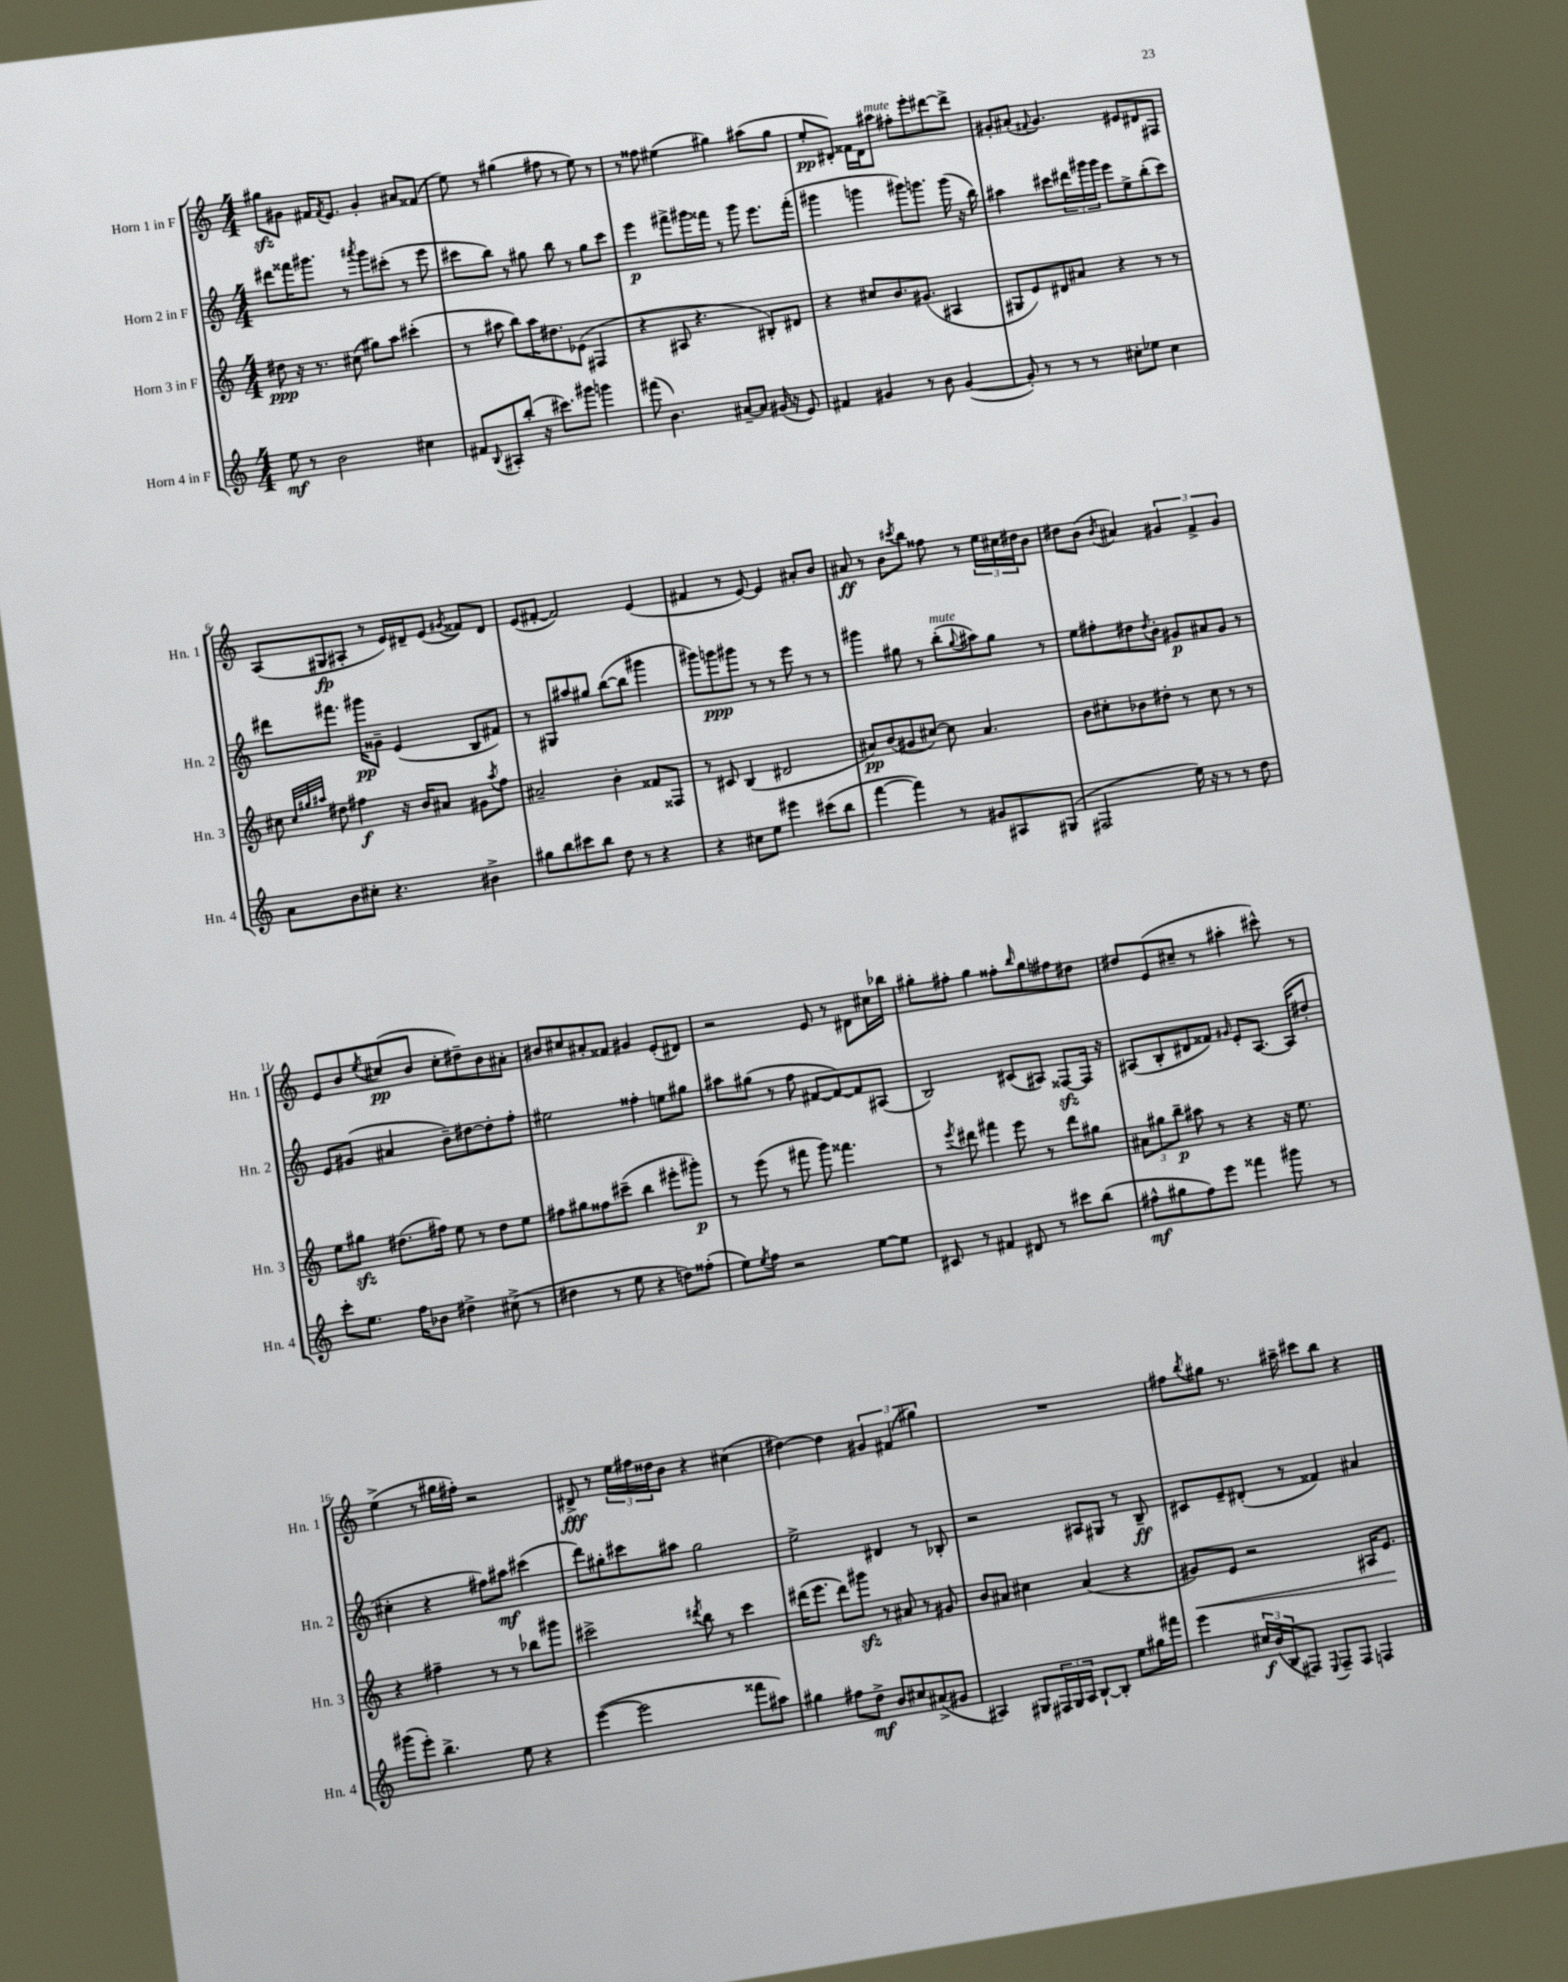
<<
\new StaffGroup <<
\new Staff = "s0" \with { instrumentName = "Horn 1 in F" shortInstrumentName = "Hn. 1" } {
    \clef treble \key c \major \numericTimeSignature \time 4/4
    gis''8\sfz gis'8 fis'16 \acciaccatura { fis'8 } e'8. gis'4-. ais'8 fisis'8( |
    e''8) r8 gis''4( fis''8 r8 e''8) r8 |
    r8 fisis''8 eis''4( gis''4) ais''8( gis''8 |
    e''8-.\pp dis'8-.) fisis'16 dis'16 ais''8^\markup { \italic "mute" } fis''8-. e'''8-. dis'''8~ dis'''8-> |
    gis'8-. ais'8-.( \appoggiatura { fis'8 } gis'4.) eis'8 dis'8 fis8 |
    a8( gis8\fp ais8-. r8 e'16) dis'16-- e'8( \acciaccatura { gis'8 } fisis'8) dis'8 |
    e'8( fis'8~-. fis'2) e'4( |
    fis'4 r8 e'8~) e'4 ais'8-. b'8 |
    ais'8\ff r8 b'8 \acciaccatura { cis'''8 } b''8 fisis''8 r8 \tuplet 3/2 { e''16 cis''16 dis''16 } b'8 |
    dis''8 b'8( \acciaccatura { b'8 } ais'4) \tuplet 3/2 { gis'4 f'4-> gis'4 } |
    e'8 b'8 \acciaccatura { e''8 } cis''8\pp( b'8 cis''8-. dis''8--) b'8 ais'8-. |
    bis'8 cis''8 ais'8-. fisis'8 gis'4 e'8-.( dis'8) |
    r2 e'8 r8 dis'8 cis''16 bes''16 |
    gis''8-. fis''8-. gis''4 fisis''8-. \grace { b''16 } gis''8 fis''8 dis''8 |
    dis''8 e'8( cis''8-- r8 ais''4-. cis'''8-^) r8 |
    e''4->( r8 gis''16 fis''16-.) r2 |
    dis'8->\fff r8 \tuplet 3/2 { e''16 fis''16 disis''16 } b'8 r4 cis''4( |
    dis''4~) dis''4 \tuplet 3/2 { gis'4 fis'4( gis''4) } |
    R1 |
    fis''8 \acciaccatura { b''8 } gis''8 r8. ais''16-- cis'''8 b''8 r4 \bar "|." |
}
\new Staff = "s1" \with { instrumentName = "Horn 2 in F" shortInstrumentName = "Hn. 2" } {
    \clef treble \key c \major \numericTimeSignature \time 4/4
    dis'''8 fisis'''16 gis'''8. r8 \acciaccatura { ais'''8 } gis'''8 cis'''8-.( r8 e'''8 |
    cis'''8 b''8) r8 gis''8 b''8 r8 gis''8 cis'''8 |
    e'''4\p fis'''8-> gis'''16 fisis'''16 r8 gis'''8 e'''8. fisis'''16-.( |
    gis'''4 g'''4 gis'''8) g'''8. g'''16( r16 b''16) |
    ais''4 cis'''8 \tuplet 3/2 { dis'''16 gis'''16 gis'''16 } e'''8 e''8-> b''8-.( cis'''8) |
    dis'''8 fis'''8. gis'''16\pp gisis'8-- e'4( b8 fis'8) |
    r8 gis8 ais''8 gis''8 b''8~( b''8 gis'''4 |
    gis'''8) g'''8\ppp gis'''8 r8 r8 e'''8 r8 r8 |
    gis'''4 gis''8 r8 b''8-.^\markup { \italic "mute" }( \appoggiatura { gis''8 } ais''8) gis''8 r8 |
    e''8 fis''8-. dis''8 \acciaccatura { dis''8 } b'8-. gis'8\p ais'8 gis'8 r8 |
    e'8 gis'8( ais'4 b'8--) dis''8~ dis''8-. f''8-. |
    eis''2 fisis''4-. e''8 gis''8 |
    ais''8 gis''8( r8 f''8 fis'8~ fis'8~) fis'8 ais8( |
    b2) cis'8( ais8) fisis8~\sfz fisis16 r16 |
    ais8( b8-. dis'8 fisis'8) \grace { gis'16 } e'8-. ais8.~ ais16( dis''8-. |
    cis''4-. r4 fis''8) ais''8\mf cis'''4( |
    d'''8) gis''8-. cis'''8 ais''8 gis''2 |
    e''2-> dis'4 r8 bes8-. |
    r2 ais8 gis8 r8 b8--\ff |
    cis'8 e'8-- dis'8-.( r8 fisis'4) ais'4 \bar "|." |
}
\new Staff = "s2" \with { instrumentName = "Horn 3 in F" shortInstrumentName = "Hn. 3" } {
    \clef treble \key c \major \numericTimeSignature \time 4/4
    dis''8\ppp r16 r8. cis''8( gis''8) a''8 cis'''4-.( |
    r8 ais''8 b''8) ais''16 dis''8. ees'8( fis4 |
    r4 ais8 r4. bis8-.) dis'8 |
    r4 cis''8 b'8. gis'8.( ais4 |
    gis8 e'8) dis'8 ais'8 r4 r8 r8 |
    cis''8 \grace { cis''32 gis''32 ais''32 } dis''8 fis''4\f r16 b'16 ais'8 gis'8 \acciaccatura { ais''8 } fis''8 |
    ais'2-- b'4-. fisis'8 fisis8 |
    r8 cis'8 b4( dis'2 |
    ais'8\pp) b'8( gis'8 cis''8~) cis''8 ais'4. |
    b'8 cis''8-. bes'8 dis''8-. r8 cis''8 r8 r8 |
    e''8 gis''8\sfz dis''8.( fis''16) e''8 r8 dis''8 e''8 |
    fis''8 gis''8 fisis''8 cis'''8--( b''4 eis'''8-. gis'''8-.\p) |
    r8 e'''8( r8 fis'''8 g'''8) fisis'''4. |
    r8 \acciaccatura { e'''8 } dis'''8 fis'''4 e'''8 r8 dis'''8 gis''8 |
    \tuplet 3/2 { ais'8 gis''8 b''8--\p } ais''8 r8 r4 r16 e''8. |
    r4 fis''4-- r8 r8 bes''8 gis'''8 |
    cis'''2-> \acciaccatura { dis'''8 } b''8 r8 cis'''4 |
    dis'''16( e'''8. dis'''8) gis'''8\sfz r8 ais'8 r8 gis'8 |
    b'8 ais'8 cis''4 ais'4( r4 |
    gis'8\<) e'8 r2 ais16 e'8.\! \bar "|." |
}
\new Staff = "s3" \with { instrumentName = "Horn 4 in F" shortInstrumentName = "Hn. 4" } {
    \clef treble \key c \major \numericTimeSignature \time 4/4
    e''8\mf r8 b'2 cis''4 |
    fis'8 \appoggiatura { b8 } ais8-. b''8-.( r16 cis'''8.) gis'''8 g'''4 |
    fis'''8( b'4.) ais'8~-- ais'8 gis'16( r16 e'8) |
    fis'4 gis'4 r8 b'8 gis'4~( |
    gis'8-.) r8 r8 r8 cis''8-. ees''8 cis''4 |
    a'8 b'8 cis''8-. r4. bis'4-> |
    gis''8 b''8 cis'''8 b''8 d''8 r8 r4 |
    r4 cis''8 e''8 eis'''4 cis'''8( b''8 |
    f'''4~ f'''4) r8 gis'8 ais8 gis8( |
    fis2 e''16) r16 r8 r8 d''8 |
    c'''8-. e''8. f''16 bes'8 dis''4-> cis''8->( r8 |
    dis''4 r8 e''8 r4 d''8) fisis''8-.( |
    e''8) \acciaccatura { e''8 } f''8 r2 e''8~ e''8 |
    cis'8 r8 fis'4 dis'8 r8 cis'''8 b''8( |
    fis''8-^\mf gis''8 fis''8) e'''8 fisis'''4 gis'''8 r8 |
    gis'''8( e'''8-.) b''4.-> e''8 r4 |
    e'''4~( e'''2 fisis'''8 ais''8) |
    gis''4 fis''8 d''8->\mf b'8 cis''8 ais'8->( gis'8 |
    ais4) gis8 \tuplet 3/2 { fis16 gis16 ais16 } b8~-! b8-. e''8 gis''16 fis'''16 |
    e'''4 \tuplet 3/2 { cis''16\f b'16( b16 } fis8) \appoggiatura { e8 } fis8-- fis8 f4 \bar "|." |
}
>>
>>
